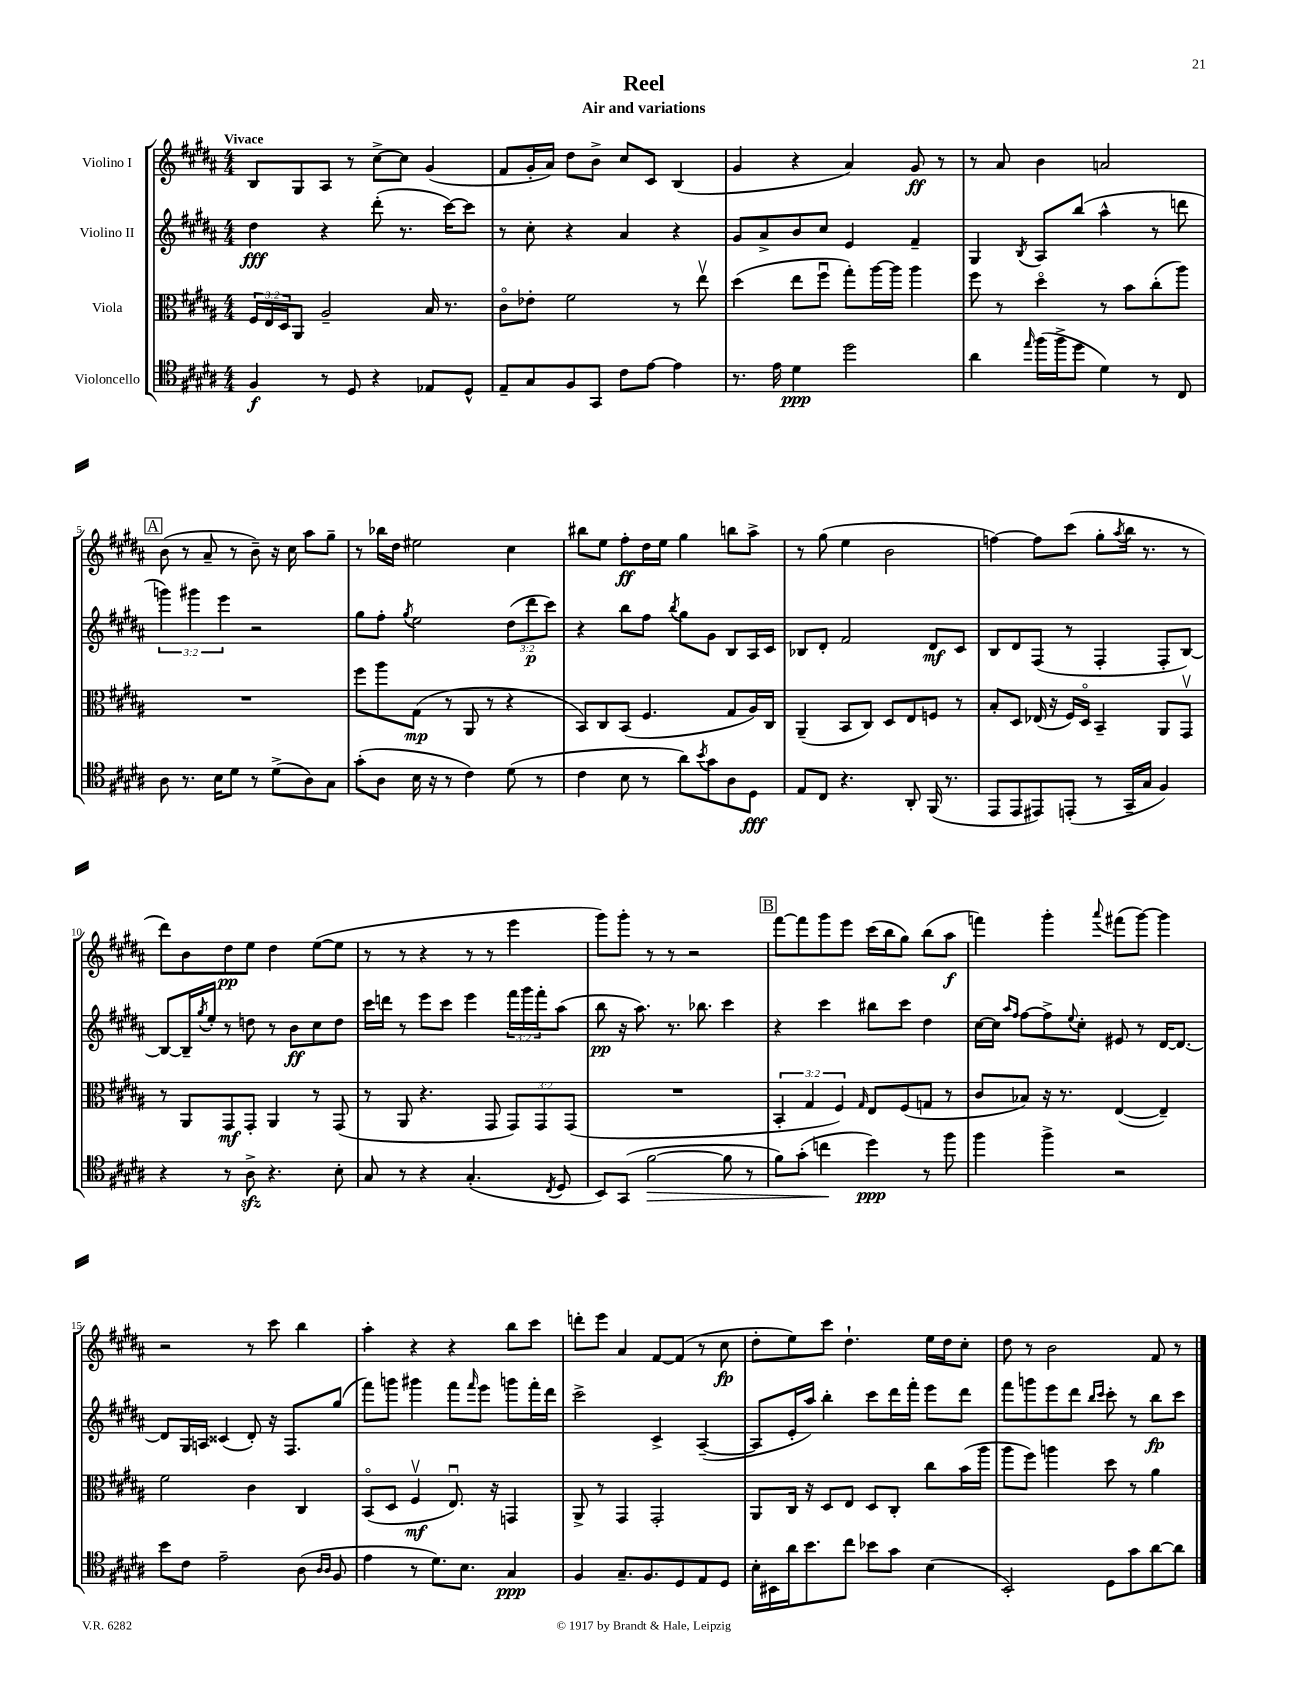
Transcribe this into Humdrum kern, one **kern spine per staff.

**kern	**dynam	**kern	**dynam	**kern	**dynam	**kern	**dynam
*part4	*part4	*part3	*part3	*part2	*part2	*part1	*part1
*staff4	*staff4	*staff3	*staff3	*staff2	*staff2	*staff1	*staff1
*I"Violoncello	*	*I"Viola	*	*I"Violino II	*	*I"Violino I	*
*clefC4	*	*clefC3	*	*clefG2	*	*clefG2	*
*k[f#c#g#d#a#]	*	*k[f#c#g#d#a#]	*	*k[f#c#g#d#a#]	*	*k[f#c#g#d#a#]	*
*M4/4	*	*M4/4	*	*M4/4	*	*M4/4	*
=1	=1	=1	=1	=1	=1	=1	=1
!	!	!	!	!	!	!LO:TX:a:B:t=Vivace	!
4F#/	f	24F#/LL	.	4dd#\	fff	8B/L	.
.	.	24E/	.	.	.	.	.
.	.	24D#/J	.	.	.	.	.
.	.	8AA#/J	.	.	.	8G#/	.
8r	.	2A#~/	.	4r	.	8A#/J	.
8D#/	.	.	.	.	.	8r	.
4r	.	.	.	(8ddd#'\	.	[8cc#^\L	.
.	.	.	.	8.r	.	8cc#\J]	.
8E-X/L	.	16B/	.	.	.	(4g#/	.
.	.	8.r	.	[16ccc#\KL)	.	.	.
8D#^^/J	.	.	.	8ccc#\J]	.	.	.
=2	=2	=2	=2	=2	=2	=2	=2
8E~/L	.	8c#\L	.	8r	.	8f#/L	.
8G#/	.	8e-X'\J	.	8cc#'\	.	16g#'/L	.
.	.	.	.	.	.	16a#/JJ)	.
8F#/	.	2f#\	.	4r	.	8dd#\L	.
8GG#/J	.	.	.	.	.	8b^\J	.
8c#\L	.	.	.	4a#/	.	8cc#/L	.
[8e\J	.	.	.	.	.	8c#/J	.
4e\]	.	8r	.	4r	.	(4B/	.
.	.	8eev\	.	.	.	.	.
=3	=3	=3	=3	=3	=3	=3	=3
8.r	.	(4dd#\	.	8g#/L	.	4g#/	.
.	.	.	.	8a#^/	.	.	.
16e\	.	.	.	.	.	.	.
4d#\	ppp	8ee\L	.	8b/	.	4r	.
.	.	8ff#u\J	.	8cc#/J	.	.	.
2dd#\	.	8gg#'\L)	.	4e/	.	4a#/)	.
.	.	[16aa#\L	.	.	.	.	.
.	.	16aa#\JJ]	.	.	.	.	.
.	.	4aa#\	.	4f#~/	.	8g#/	ff
.	.	.	.	.	.	8r	.
=4	=4	=4	=4	=4	=4	=4	=4
4a#\	.	8ff#\	.	4G#/	.	8r	.
.	.	8r	.	.	.	8a#/	.
16qqee/	.	.	.	8qB/	.	.	.
(16ff#\LL	.	4dd#\	.	8A#/L	.	4b\	.
16ff#^\J	.	.	.	.	.	.	.
8dd#\J	.	.	.	(8bb/J	.	.	.
4d#\)	.	8r	.	4aa#^^\	.	2an/	.
.	.	8b\L	.	.	.	.	.
8r	.	(8cc#'\	.	8r	.	.	.
8C#/	.	8aa#\J)	.	8dddn\	.	.	.
!!LO:LB:g=z
!!LO:REH:place=s1:t=A
=5	=5	=5	=5	=5	=5	=5	=5
8A#\	.	1r	.	6gggn\)	.	(8b\	.
8.r	.	.	.	.	.	8r	.
.	.	.	.	6ggg#X\	.	.	.
.	.	.	.	.	.	8a#~/	.
16B\KL	.	.	.	.	.	.	.
.	.	.	.	6eee\	.	.	.
8d#\J	.	.	.	.	.	8r	.
8r	.	.	.	2r	.	8b~\)	.
(8d#^\L	.	.	.	.	.	16r	.
.	.	.	.	.	.	16cc#\	.
8A#\)	.	.	.	.	.	8aa#\L	.
8G#\J	.	.	.	.	.	8gg#~\J	.
=6	=6	=6	=6	=6	=6	=6	=6
(8g#'\L	.	8ff#\L	.	8gg#\L	.	8r	.
8A#\J	.	8aa#\	.	8ff#'\J	.	16bb-X\LL	.
.	.	.	.	.	.	16dd#\JJ	.
.	.	.	.	8qgg#/	.	.	.
16B\	.	(8G#\J	mp	2ee\	.	2ee#X\	.
16r	.	.	.	.	.	.	.
8r	.	8r	.	.	.	.	.
4c#\)	.	8AA#/	.	.	.	.	.
.	.	8r	.	.	.	.	.
(8d#\	.	4r	.	(12dd#\L	.	4cc#\	.
.	.	.	.	12ddd#\	p	.	.
8r	.	.	.	.	.	.	.
.	.	.	.	12ccc#\J)	.	.	.
=7	=7	=7	=7	=7	=7	=7	=7
4c#\	.	8BB/L)	.	4r	.	8bb#X\L	.
.	.	8C#/	.	.	.	8ee\J	.
8B\	.	(8BB/J	.	8bb\L	.	8ff#'\L	ff
8r	.	4.F#/	.	8ff#\J	.	16dd#\L	.
.	.	.	.	.	.	16ee\JJ	.
.	.	.	.	8qbb/	.	.	.
8a#\L)	.	.	.	8gg#\L	.	4gg#\	.
8qb/	.	.	.	.	.	.	.
8g#\	.	.	.	8g#\J	.	.	.
8A#\	.	8G#/L	.	8B/L	.	8bbn\L	.
8D#\J	fff	16A#/L)	.	16A#/L	.	8aa#^\J	.
.	.	16C#/JJ	.	16c#/JJ	.	.	.
=8	=8	=8	=8	=8	=8	=8	=8
8E/L	.	(4AA#~/	.	8B-X/L	.	8r	.
8C#/J	.	.	.	8d#'/J	.	(8gg#\	.
4.r	.	8BB/L	.	2f#/	.	4ee\	.
.	.	8C#/J)	.	.	.	.	.
.	.	8D#/L	.	.	.	2b\	.
8AA#'/	.	8E/	.	.	.	.	.
(16FF#/	.	8Fn/J	.	8d#/L	mf	.	.
8.r	.	.	.	.	.	.	.
.	.	8r	.	8c#/J	.	.	.
=9	=9	=9	=9	=9	=9	=9	=9
8EE/L	.	8B'/L	.	8B/L	.	[4ffn\)	.
8EE/	.	8D#/J	.	8d#/	.	.	.
8EE#X/)	.	(16E-X/	.	(8F#/J	.	8ff\L]	.
.	.	16r	.	.	.	.	.
(8EEn'/J	.	16F#/LL)	.	8r	.	(8ccc#\J	.
.	.	16D#/JJ	.	.	.	.	.
8r	.	4BB~/	.	4F#'/	.	8gg#'\L	.
.	.	.	.	.	.	8qaa#/	.
16GG#~/LL	.	.	.	.	.	16bb\Jk	.
16G#/JJ	.	.	.	.	.	8.r	.
4F#/)	.	8AA#/L	.	8F#'/L	.	.	.
.	.	8GG#v/J	.	[8B/J)	.	8r	.
!!LO:LB:g=z
=10	=10	=10	=10	=10	=10	=10	=10
4r	.	8r	.	8B/L_	.	8ddd#\L)	.
.	.	8AA#/L	.	16B~/L]	.	8b\	.
.	.	.	.	8qgg#/	.	.	.
.	.	.	.	16ee'/JJ	.	.	.
8r	.	8GG#/	mf	8r	.	8dd#\	pp
8A#zz^\	.	8GG#'/J	.	8ddn\	.	8ee\J	.
4.r	.	4AA#/	.	8r	.	4dd#\	.
.	.	.	.	8b\L	ff	.	.
.	.	8r	.	8cc#\	.	([8ee\L	.
8B'\	.	(8GG#/	.	8dd\J	.	8ee\J]	.
=11	=11	=11	=11	=11	=11	=11	=11
8G#/	.	8r	.	16ccc#\LL	.	8r	.
.	.	.	.	16dddn\JJ	.	.	.
8r	.	8AA#/	.	8r	.	8r	.
4r	.	4.r	.	8eee\L	.	4r	.
.	.	.	.	8ccc#\J	.	.	.
(4.G#'/	.	.	.	4eee\	.	8r	.
.	.	8GG#/	.	.	.	8r	.
.	.	12GG#/L)	.	24fff#\LL	.	4eee\	.
.	.	.	.	24ggg#\	.	.	.
.	.	12GG#/	.	24fff#'\J	.	.	.
8qC#/	.	.	.	.	.	.	.
8D#/	.	.	.	(8aa#\J	.	.	.
.	.	(12GG#/J	.	.	.	.	.
=12	=12	=12	=12	=12	=12	=12	=12
8BB/L)	.	1r	.	8bb\	pp	8ggg#\L)	.
(8GG#/J	.	.	.	16r	.	8ggg#'\J	.
.	.	.	.	8.aa#\)	.	.	.
!	!LO:HP:b	!	!	!	!	!	!
[2f#\	>	.	.	.	.	8r	.
.	.	.	.	8.r	.	8r	.
.	.	.	.	.	.	2r	.
.	.	.	.	8.bb-X\	.	.	.
8f#\]	.	.	.	4ccc#\	.	.	.
8r	.	.	.	.	.	.	.
!!LO:REH:place=s1:t=B
=13	=13	=13	=13	=13	=13	=13	=13
8f#\L)	.	6BB'/	.	4r	.	[8fff#\L	.
(8g#'\J	.	.	.	.	.	8fff#\]	.
.	.	6G#/	.	.	.	.	.
4ccn\	.	.	.	4ccc#\	.	8ggg#\	.
.	.	6F#/)	.	.	.	.	.
.	.	.	.	.	.	8eee\J	.
.	.	16qqG#/	.	.	.	.	.
4dd#\)	] ppp	8E/L	.	8bb#X\L	.	(16ccc#\LL	.
.	.	.	.	.	.	16bb\J	.
.	.	(8F#/	.	8ccc#\J	.	8gg#\J)	.
8r	.	8Gn/J	.	4dd#\	.	(8bb\L	.
8ff#\	.	8r	.	.	.	8aa#\J	f
=14	=14	=14	=14	=14	=14	=14	=14
4ff#\	.	8c#/L	.	[16cc#\LL	.	4fffn\)	.
.	.	.	.	16cc#\JJ]	.	.	.
.	.	.	.	16qqaa#/LL	.	.	.
.	.	.	.	16qqff#/JJ	.	.	.
.	.	8B-X/J)	.	[8ff#\L	.	.	.
4ff#^\	.	16r	.	8ff#^\]	.	4ggg#'\	.
.	.	8.r	.	.	.	.	.
.	.	.	.	8qqee/	.	.	.
.	.	.	.	8cc#'\J	.	.	.
.	.	.	.	.	.	8qqaaa#/	.
2r	.	([4E/	.	8e#X/	.	(8fff#X\L	.
.	.	.	.	8r	.	[8ggg#\J)	.
.	.	4E~/])	.	[16d#/KL	.	4ggg#\]	.
.	.	.	.	8.d#/J_	.	.	.
!!LO:LB:g=z
=15	=15	=15	=15	=15	=15	=15	=15
8b\L	.	2f#\	.	8d#/L]	.	2r	.
8c#\J	.	.	.	16G#/L	.	.	.
.	.	.	.	16An/JJ	.	.	.
2e~\	.	.	.	(4c##X/	.	.	.
.	.	4c#\	.	8d#'/)	.	8r	.
.	.	.	.	16r	.	8ccc#\	.
.	.	.	.	8.F#/L	.	.	.
(8A#\	.	4C#/	.	.	.	4bb\	.
16qqA#/LL	.	.	.	.	.	.	.
16qqA#/JJ	.	.	.	.	.	.	.
8F#/	.	.	.	(8gg#/J	.	.	.
=16	=16	=16	=16	=16	=16	=16	=16
4e\	.	(8BB/L	.	8fff#\L)	.	4aa#'\	.
.	.	8D#/J	.	8gggn\J	.	.	.
8r	.	4F#v/	mf	4ggg#X\	.	4r	.
8.d#\L)	.	.	.	.	.	.	.
.	.	8.Eu/)	.	8fff#\L	.	4r	.
8.B\J	.	.	.	.	.	.	.
.	.	.	.	16qqfff#/	.	.	.
.	.	.	.	8eee\J	.	.	.
.	.	16r	.	.	.	.	.
4G#/	ppp	4GGn/	.	8gggn\L	.	8bb\L	.
.	.	.	.	16fff#'\L	.	8ccc#\J	.
.	.	.	.	16ddd#\JJ	.	.	.
=17	=17	=17	=17	=17	=17	=17	=17
4F#/	.	8AA#^/	.	2ccc#^\	.	8dddn'\L	.
.	.	8r	.	.	.	8eee\J	.
8.G#~/L	.	4GG#/	.	.	.	4a#/	.
8.F#/	.	.	.	.	.	.	.
.	.	2GG#'/	.	4c#^/	.	[8f#/L	.
8D#/	.	.	.	.	.	(8f#/J]	.
8E/	.	.	.	([4A#~/	.	8r	.
8D#/J	.	.	.	.	.	8cc#\	fp
=18	=18	=18	=18	=18	=18	=18	=18
16B'\LL	.	8AA#/L	.	8A#/L]	.	8dd#'\L	.
16BB#X\	.	.	.	.	.	.	.
16a#\J	.	16C#/Jk	.	16e'/L	.	8ee\)	.
8.b\	.	16r	.	16aa#/JJ)	.	.	.
.	.	8D#/L	.	4bb'\	.	8ccc#\J	.
8cc#\J	.	8E/J	.	.	.	4.dd#`\	.
8b-X\L	.	8D#/L	.	8ccc#\L	.	.	.
8g#\J	.	8C#'/J	.	16ddd#\L	.	.	.
.	.	.	.	16fff#'\JJ	.	.	.
(4B\	.	8cc#\L	.	8eee\L	.	16ee\LL	.
.	.	.	.	.	.	16dd#\J	.
.	.	(16b\L	.	8ddd#\J	.	8cc#'\J	.
.	.	16aa#\JJ	.	.	.	.	.
=19	=19	=19	=19	=19	=19	=19	=19
2BB'/)	.	8aa#\L	.	8fff#\L	.	8dd#\	.
.	.	8ff#\J)	.	8gggn\	.	8r	.
.	.	4aan\	.	8eee\	.	2b\	.
.	.	.	.	8ddd#\J	.	.	.
.	.	.	.	16qqbb/LL	.	.	.
.	.	.	.	16qqccc#/JJ	.	.	.
8D#\L	.	8dd#\	.	8ccc#'\	.	.	.
8g#\	.	8r	.	8r	.	.	.
[8a#\	.	4a#\	.	8bb\L	fp	8f#/	.
8a#\J]	.	.	.	8ccc#\J	.	8r	.
==	==	==	==	==	==	==	==
*-	*-	*-	*-	*-	*-	*-	*-
